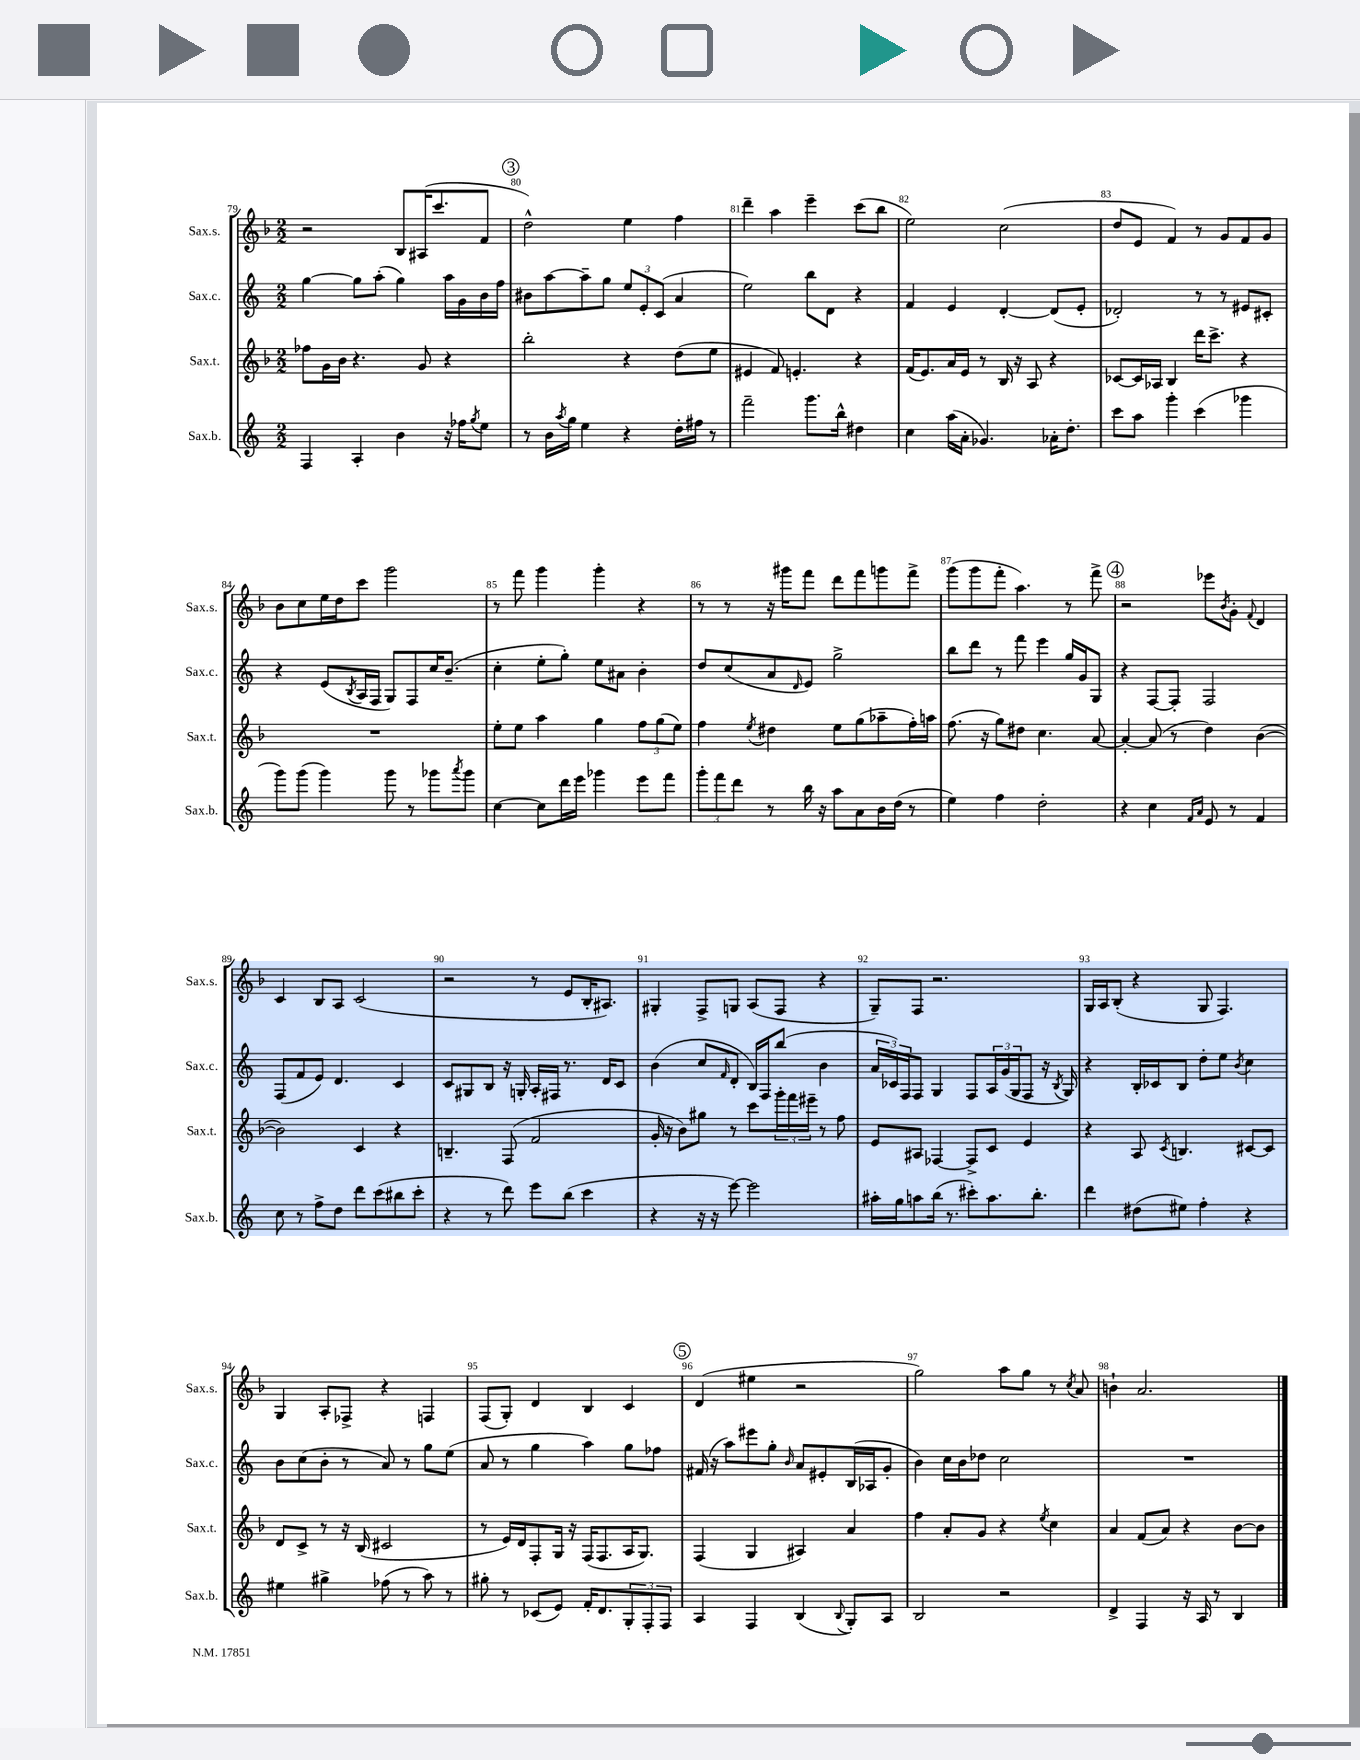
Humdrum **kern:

**kern	**kern	**kern	**kern
*part4	*part3	*part2	*part1
*staff4	*staff3	*staff2	*staff1
*I"Sax.b.	*I"Sax.t.	*I"Sax.c.	*I"Sax.s.
*I'Sax.b.	*I'Sax.t.	*I'Sax.c.	*I'Sax.s.
*clefG2	*clefG2	*clefG2	*clefG2
*k[]	*k[b-]	*k[]	*k[b-]
*M2/2	*M2/2	*M2/2	*M2/2
=79	=79	=79	=79
4F/	8ff-X\L	[4gg\	2r
.	16g\L	.	.
.	16b-\JJ	.	.
4A'/	4.r	8gg\L]	.
.	.	(8aa'\J	.
4b\	.	4gg\)	8B-/L
.	8g/	.	(16A#X/K
.	.	.	8.ccc/
16r	4r	16aa\LL	.
16ff-X\KL	.	16g\	.
8qgg/	.	.	.
8ee\J	.	16b\	8f/J
.	.	16ff\JJ	.
!!LO:REH:place=s1:t=3
=80	=80	=80	=80
8r	2bb-'\	8b#X\L	2dd^^\)
16b\LL	.	[8aa\	.
8qaa/	.	.	.
16gg\JJ	.	.	.
4ee\	.	8aa~\]	.
.	.	8gg\J	.
4r	4r	12ee/L	4ee\
.	.	12e'/	.
.	.	(12c/J	.
16dd'\LL	(8dd\L	4a/	4ff\
16ff#X\JJ	.	.	.
8r	8ee\J	.	.
=81	=81	=81	=81
2fff~\	4e#X/	2ee\)	4ddd~\
.	8f/)	.	4aa\
.	4.en'/	.	.
8.ggg\L	.	8bb\L	4eee~\
.	.	8d\J	.
16bb^^\Jk	.	.	.
4dd#X\	4r	4r	(8ccc\L
.	.	.	8bb-\J
=82	=82	=82	=82
4cc\	(16f/KL	4f/	2ee\)
.	8.e/)	.	.
(16aa\LL	16a/L	4e/	.
16a'\JJ	16e/JJ	.	.
4.g-X/)	8r	.	.
.	16B-/	[4d'/	(2cc\
.	16r	.	.
.	8A/	.	.
16a-X'\KL	4r	(8d/L]	.
8.dd'\J	.	.	.
.	.	8e'/J	.
=83	=83	=83	=83
8ccc\L	[8c-X/L	2d-X'/)	8dd/L
8aa\J	16c-/L]	.	8e/J
.	16A-X/JJ	.	.
4ggg'\	4B-/	.	4f/)
(4ccc\	16ddd\KL	8r	8r
.	8.ccc^\J	.	.
.	.	8r	8g/L
4ggg-X\	4r	8e#X/L	8f/
.	.	8c#X'/J	8g/J
!!LO:LB:g=z
=84	=84	=84	=84
8ggg\L)	1r	4r	8b-\L
(8ggg\J	.	.	8cc\
4ggg\)	.	(8e/L	16ee\L
.	.	.	16dd\J
.	.	8qB/	.
.	.	16A/L	8ccc\J
.	.	16F/JJ	.
8ggg\	.	8G/L)	2ggg\
8r	.	8F/	.
8ggg-X\L	.	16cc/K	.
.	.	(8.b~/J	.
8qaaa/	.	.	.
8ggg-\J	.	.	.
=85	=85	=85	=85
[4cc\	8ee'\L	4cc'\	8r
.	8ee\J	.	8fff\
8cc\L]	4aa\	8ee'\L	4ggg\
16ddd\L	.	8gg'\J)	.
16eee\JJ	.	.	.
4ggg-X\	4gg\	8ee\L	4ggg'\
.	.	8a#X\J	.
8eee\L	12ff\L	4b'\	4r
.	(12gg\	.	.
8fff\J	.	.	.
.	12ee\J)	.	.
=86	=86	=86	=86
12ggg'\L	4ff\	8dd/L	8r
12fff\	.	.	.
.	.	(8cc/	8r
12ddd\J	.	.	.
.	8qee/	.	.
8r	4dd#X\	8a/	16r
.	.	.	16ggg#X\KL
.	.	16qqd/	.
16bb\	.	8e/J)	8fff\J
16r	.	.	.
8aa\L	8ee\L	2gg^\	8ddd\L
8a\	(8gg\	.	8fff\
16b\L	8aa-X~\	.	8gggn\
(16dd\JJ	.	.	.
8r	16ff'\L)	.	8fff^\J
.	16aan\JJ	.	.
=87	=87	=87	=87
4ee\)	(8.ff\	8bb\L	(8ggg\L
.	.	8ddd\J	8ggg\
.	16r	.	.
4ff\	8gg\L)	8r	8fff'\J
.	8dd#X\J	8fff\	4.aa\)
2dd'\	4.cc\	4eee\	.
.	.	16gg/LL	8r
.	.	16g/J	.
.	[8a/	8G/J	8fff^\
!!LO:REH:place=s1:t=4
=88	=88	=88	=88
4r	4a'/_	4r	2r
4cc\	(8a/]	[8F/L	.
.	8r	8F'/J]	.
16qqf/LL	.	.	.
16qqa/JJ	.	.	.
8e/	4dd\)	2F/	8eee-X\L
.	.	.	8qb-/
8r	.	.	8g'\J
.	.	.	8qqf/
4f/	([4b-\	.	4d/
!!LO:LB:g=z
=89	=89	=89	=89
8cc\	2b-\])	(8F/L	4c/
8r	.	8f/	.
8ff^\L	.	8e/J)	8B-/L
8dd\J	.	4.d/	8A/J
8ddd\L	4c/	.	(2c/
(8ccc\	.	.	.
8bb#X\	4r	4c/	.
8ccc'\J	.	.	.
=90	=90	=90	=90
4r	4.Bn~/	8c/L	2r
.	.	8G#X/	.
8r	.	8B/J	.
8ddd\)	(8F/	16r	.
.	.	16Gn'/	.
8eee\L	2f/	16A'/LL	8r
.	.	16F#X/JJ	.
(8bb\J	.	8.r	8e/L
4ccc\	.	.	16B-'/K
.	.	16d/KL	8.A#X/J)
.	.	8c/J	.
=91	=91	=91	=91
4r	16g'/	(4b\	4G#X'/
.	16r	.	.
.	8b-\L)	.	.
16r	8gg#X\J	8cc/L	8F^/L
16r	.	.	.
.	.	16qqf/	.
[8eee\)	8r	8d'/J	8Gn/J
2eee\]	8ccc\L	16B/LL)	(8A/L
.	.	16F/J	.
.	24ggg'\L	(8bb/J	8F/J
.	24fff\	.	.
.	24eee#X~\JJ	.	.
.	8r	4b\	4r
.	8ff\	.	.
=92	=92	=92	=92
16aa#X'\LL	8e/L	24a/LL	8G~/L)
.	.	24c-X/)	.
16gg\J	.	.	.
.	.	24F/J	.
8aan\	8A#X/J	8F/J	8F/J
(16bb\Jk	[4F-X/	4G/	2.r
8.r	.	.	.
8ccc#X'\L)	8F-^/L]	8F/L	.
8.aa\	8c/J	24A/L	.
.	.	(24g/	.
.	.	24G/J	.
.	4e/	8F/J	.
8.bb'\J	.	.	.
.	.	16r	.
.	.	8qB/	.
.	.	16G/)	.
=93	=93	=93	=93
4ddd\	4r	4r	16G/LL
.	.	.	16A/J
.	.	.	(8B-'/J
(8dd#X\L	8A/	16B'/LL	4r
.	.	16c-X/J	.
.	8qc/	.	.
8ee#X\J)	4.Bn/	8B/J	.
4ff'\	.	8dd'\L	8G/
.	.	8ee\J	4.F/)
.	.	8qb/	.
4r	[8c#X/L	4cc\	.
.	8c#/J]	.	.
!!LO:LB:g=z
=94	=94	=94	=94
4ee#X\	8d/L	8b\L	4G/
.	8c^/J	(8cc\	.
4gg#X^\	8r	8b'\J	8A'/L
.	16r	8r	8F-X^/J
.	(16B-/	.	.
(8ff-X\	2c#X/	8a/)	4r
8r	.	8r	.
8aa\)	.	8gg\L	4Fn/
8r	.	(8ee\J	.
=95	=95	=95	=95
8gg#X'\	8r	8a/	(8F/L
8r	16e/LL)	8r	8G'/J)
.	16d/J	.	.
(8c-X/L	8F'/	4gg\	4d/
8e/J)	16G/Jk	.	.
.	16r	.	.
16f'/KL	(16F/KL	4aa\)	4B-/
8.d/	8.F/	.	.
12G'/	16A/K	8gg\L	4c/
.	8.G/J)	.	.
12F'/	.	.	.
.	.	8ff-X\J	.
12F/J	.	.	.
!!LO:REH:place=s1:t=5
=96	=96	=96	=96
4A/	(4F/	(16f#X/	(4d/
.	.	16r	.
.	.	8aa\L)	.
4F/	4G/	8eee#X\	4ee#X\
.	.	8gg'\J	.
.	.	16qqb/	.
(4B/	4A#X/)	8a/L	2r
.	.	8e#X'/	.
8qqB/	.	.	.
8G'/L)	4a/	(16B/L	.
.	.	16A-X/J	.
8A/J	.	8g'/J	.
=97	=97	=97	=97
2B/	4ff\	4b\)	2gg\)
.	8a'/L	16cc\LL	.
.	.	16b\J	.
.	8g/J	8dd-X\J	.
2r	4r	2cc\	8aa\L
.	.	.	8gg\J
.	8qee/	.	.
.	4cc\	.	8r
.	.	.	8qcc/
.	.	.	8a/
=98	=98	=98	=98
4d^/	4a/	1r	4bn`\
4F/	(8f/L	.	2.a/
.	8a/J)	.	.
16r	4r	.	.
16A/	.	.	.
8r	.	.	.
4B/	[8b-\L	.	.
.	8b-\J]	.	.
==	==	==	==
*-	*-	*-	*-
